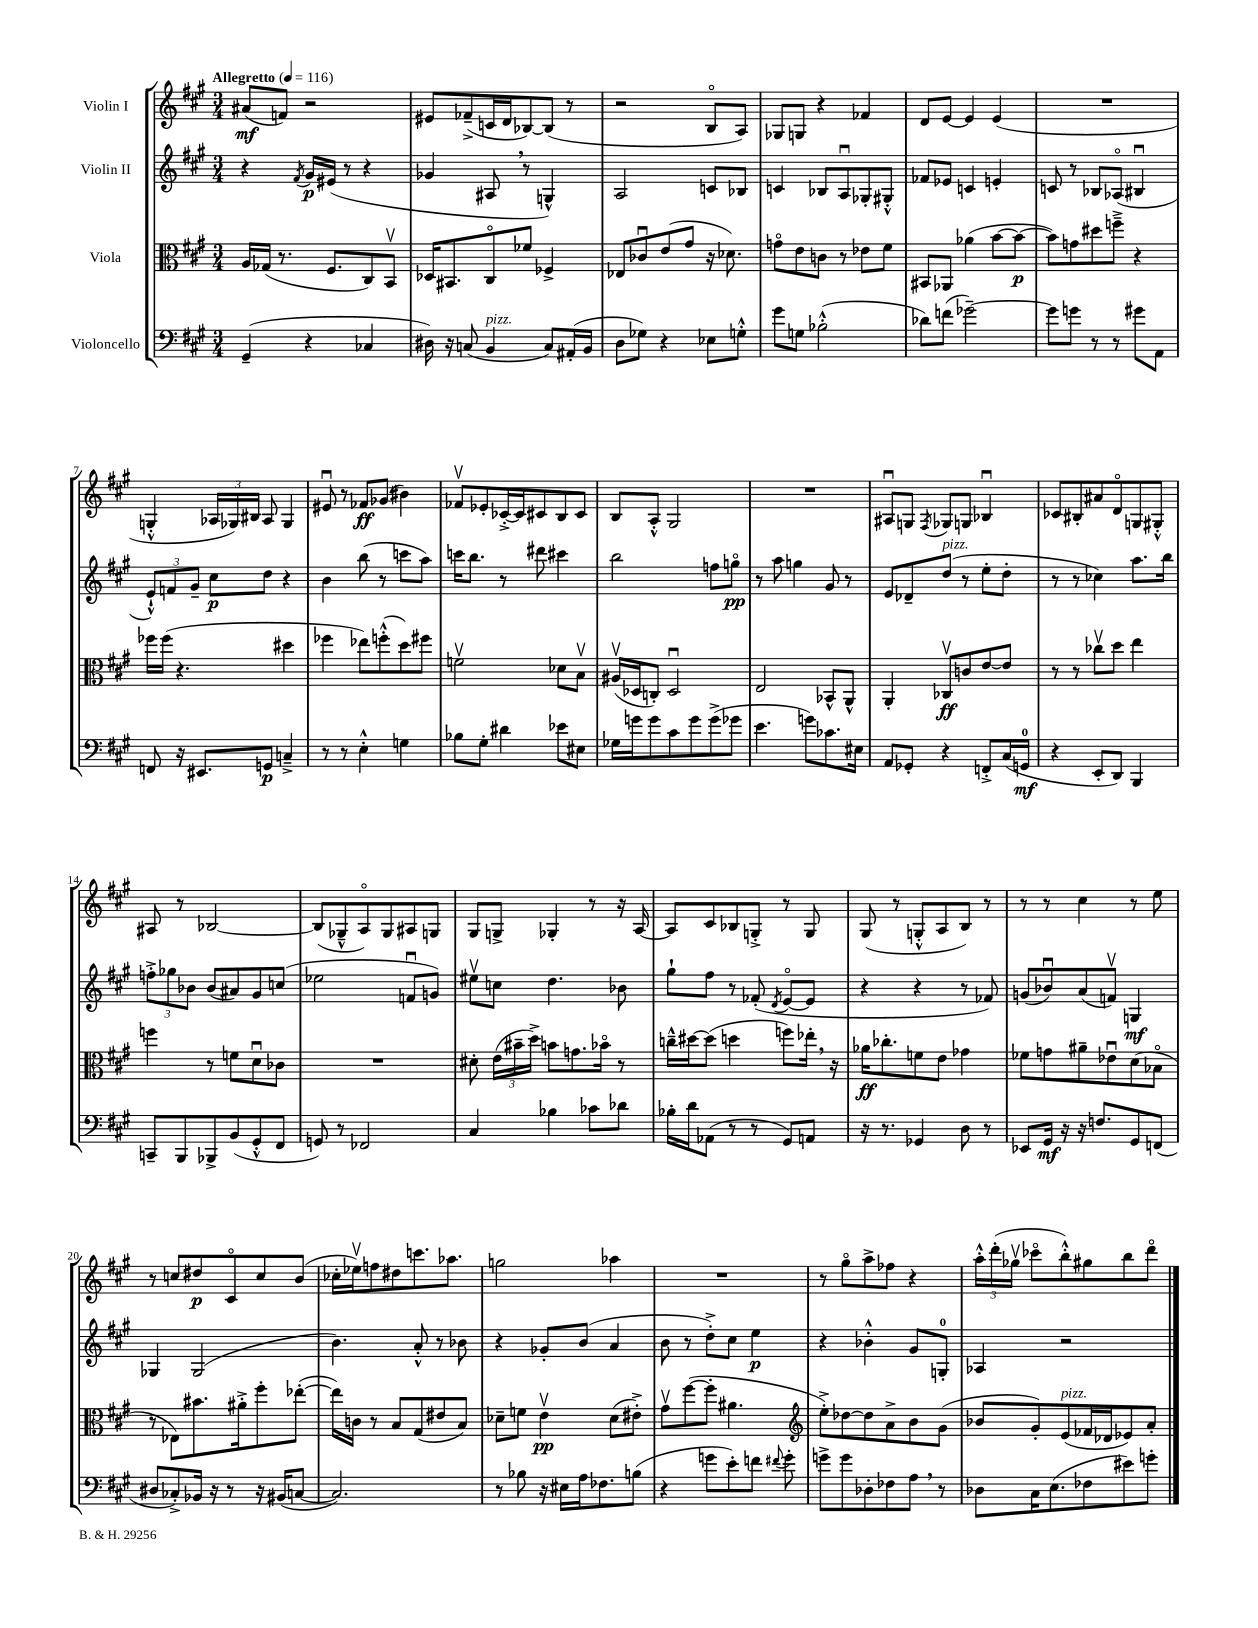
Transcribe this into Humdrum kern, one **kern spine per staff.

**kern	**kern	**kern	**kern
*staff4	*staff3	*staff2	*staff1
*clefF4	*clefC3	*clefG2	*clefG2
*k[f#c#g#]	*k[f#c#g#]	*k[f#c#g#]	*k[f#c#g#]
*M3/4	*M3/4	*M3/4	*M3/4
*MM116	*MM116	*MM116	*MM116
(4GG#~/	16A/LL	4r	(8a#/L
.	(16G-/JJ	.	.
.	8.r	.	8f/J)
.	.	8qf#/	.
4r	.	16g#/LL	2r
.	8.F#/L	(16e#/JJ	.
.	.	8r	.
4C-/	8C#/)	4r	.
.	8BBv/J	.	.
=	=	=	=
16D#\)	16D-/LK	4g-/	8e#/L
16r	8.BB#/	.	.
(8C/	.	.	(8f-~^/
4BB/	8C#o/	8A#/	16c/L
.	.	.	16d/J
.	8f-/J	8r	[8B-/)
8C/L)	4F-^/	4G^^/)	(8B-/]J
(16AA#'/L	.	.	8r
16BB/JJ	.	.	.
=	=	=	=
8D\L	8E-/L	2A/	2r
8G-\J)	8c-u/	.	.
4r	(8e/	.	.
.	8g#/J	.	.
8E-\L	16r	8c/L	8Bo/L
.	8.d-\)	.	.
8G'^^\J	.	8B-/J	8A/J)
=	=	=	=
8g#\L	8go\L	4c/	8G-/L
8G\J	8e\	.	8G/J
(2B-'^^\	8c\J	8B-/L	4r
.	8r	8Au/	.
.	8e-\L	8G-'/	4f-/
.	8f#\J	8G#'^^/J	.
=	=	=	=
8d-\L)	8BB#/L	8f-/L	8d/L
(8f\J	8AA-/J	8e-/J	[8e/J
[2g-~\)	(4a-\	4c/	4e/]
.	[8b\L	4e'/	(4e/
.	8b\_J	.	.
=	=	=	=
8g-\]L	8b\]L)	8c/	2.r
8g\J	8g\	8r	.
8r	8dd#\	8B-/L	.
8r	8ff~^\J	(8A-o/J	.
8g#\L	4r	4B#u/	.
8AA\J	.	.	.
=	=	=	=
8FF/	16ff-\LL	12e`^^/L)	4G'^^/
.	(16ff-\JJ	.	.
.	.	12f/	.
16r	4.r	.	.
.	.	12g#~/J	.
8.EE#/L	.	.	.
.	.	8cc#\L	24A-/LL
.	.	.	24G-/)
.	.	.	24B#/JJ
8GG/J	.	8dd\J	8A-/
4C~^/	4dd#\	4r	4G-/
=	=	=	=
8r	4ff-\	4b\	8e#u/
8r	.	.	8r
4E'^^\	8ee-\L)	(8bb\	8f-/L
.	(8ff'^^\	8r	(8g-/J
4G\	8dd\)	8ccc\L	4b#\)
.	8ff#\J	8aa\J)	.
=	=	=	=
8B-\L	2fv\	16ccc\LK	8f-v/L
.	.	8.bb\J	.
8G#'\J	.	.	8e-'/
4d#\	.	8r	[16c-'^/L
.	.	.	16c-/]J
.	.	8ddd#\	8c#/
8e-\L	8d-\L	4ccc#\	8B/
8E#\J	8Bv\J	.	8c#/J
=	=	=	=
16G-\LL	(16A#v/LL	2bb\	8B/L
16g\J	16D-/J	.	.
8g\	8C'/J)	.	8A'^^/J
8c#\	2D-u/	.	2G#/
8g\	.	.	.
(8g^\	.	8ff\L	.
8g-\J	.	8ggo\J	.
=	=	=	=
4.e\	2E/	8r	2.r
.	.	8aa\	.
.	.	4gg\	.
8g\L)	.	.	.
8.c-\	8BB-^^/L	8g#/	.
.	8AA^^/J	8r	.
16E#\Jk	.	.	.
=	=	=	=
8AA/L	4AA'/	8e/L	8A#u/L
8GG-'/J	.	8d-~/	8G/J
.	.	.	8qF#/
4r	8C-v/L	(8dd/J	8G-/L
.	8c/	8r	8G/J
8FF'^/L	[8e/	8ee'\L	4B-u/
(16C#/L	8e/]J	8dd'\J	.
16GG/JJ	.	.	.
=	=	=	=
4r	8r	8r	8c-/L
.	8r	8r	8B#'/
8EE'/L	8cc-v\L	4cc-\)	8a#/
8DD/J)	8dd\J	.	8do/
4BBB/	4ee\	8.aa\L	8G/
.	.	.	8G#'^^/J
.	.	16bb\Jk	.
=	=	=	=
8CC~/L	4ff\	12ff'^\L	8A#/
.	.	12gg-\	.
8BBB/	.	.	8r
.	.	12b-\J	.
8BBB-^/	8r	(8b-/L	[2B-/
(8BB/	8f\L	8a#/)	.
8GG#'^^/	8du\	8g#/	.
8FF#/J	8c-\J	(8cc/J	.
=	=	=	=
8GG/)	2.r	2ee-\	(8B-/]L
8r	.	.	8G-~^^/
2FF-/	.	.	8Ao/)
.	.	.	8G-/
.	.	8fu/L	8A#/
.	.	8g/J)	8G/J
=	=	=	=
4C#/	8d#'\	8ee#v\L	8G#/L
.	(24e\LL	8cc\J	8G^/J
.	24b#~\	.	.
.	24dd^\JJ)	.	.
4B-\	8b\L	4.dd\	4G-'/
.	8.g\	.	.
8c-\L	.	.	8r
.	16b-o\Jk	.	.
8d-\J	8r	8b-\	16r
.	.	.	[16A/
=	=	=	=
16B-'\LL	16cc~^^\LL	8gg#`\L	8A/]L
16d\J	[16dd#\J	.	.
(8AA-\J	(8dd#\]J	8ff#\J	8c#/
8r	4dd\	8r	8B-/
8r	.	(8f-'/	8G'^/J
.	.	8qd/	.
8GG#/L)	8ff\L)	[8eo/L	8r
8AA/J	16ee-'\Jk	8e/]J	8G/
.	16r	.	.
=	=	=	=
16r	16a-\LK	4r	(8G#/
8.r	8.cc-'\	.	.
.	.	.	8r
4GG-/	8f\	4r	8G'^^/L
.	8e\J	.	8A/
8D\	4g-\	8r	8B/J)
8r	.	8f-/)	8r
=	=	=	=
8EE-/L	8f-\L	(8g/L	8r
16GG#/Jk	8g\	8b-u/)	8r
16r	.	.	.
16r	8a#~\	(8a/	4cc#\
8.F/L	.	.	.
.	8e-u\	8fv/J)	.
8GG#/	(8d\	4G/	8r
(8FF/J	8B-o\J	.	8ee\
=	=	=	=
8D#/L	8r	4G-/	8r
8C-'^/)	8E-\L)	.	8cc/L
16BB-/Jk	8.b#\	(2G-/	8dd#/
16r	.	.	.
8r	.	.	8c#o/
.	16a#'^\k	.	.
16r	8ff#'\	.	8cc/
(16BB#/LK	.	.	.
[8C/J	([8ee-'\J	.	(8b/J
=	=	=	=
2.C/])	16ee-\]LL)	4.b\)	16cc-'\LL
.	16c\JJ	.	16ee-v\J)
.	8r	.	8ff\
.	8B/L	.	8dd#\
.	(8G#/	8a'^^/	8.ccc\
.	8e#/	8r	.
.	.	.	8.aa-\J
.	8B/J)	8b-\	.
=	=	=	=
8r	8d-~\L	4r	2gg\
8B-\	8f\J	.	.
16r	4ev\	8g-'/L	.
16E#\LL	.	.	.
16A\J	.	(8b/J	.
8.F-\	.	.	.
.	(8d-\L	4a/	4aa-\
(8B\J	8e#'^\J)	.	.
=	=	=	=
4r	8g#v\L	8b\	2.r
.	([8ff#\	8r	.
8g\L	8ff#'\]J	8dd'^\L)	.
8e'\)	4.a#\	8cc#\J	.
8f\J	.	4ee\	.
8qqf#/	.	.	.
8g'\	.	.	.
=	=	=	=
*	*clefG2	*	*
8g^\L	8ee'^\L)	4r	8r
8g\	[8dd-\	.	8gg#o\L
8D-'\	8dd-\]	4b-'^^\	8aa^\
8F-\	8a^\	.	8ff-\J
8A\J	8b\	8g#/L	4r
8r	(8g#\J	8G'/J	.
=	=	=	=
8D-\L	8b-/L	4A-/	24aa'^^\LL
.	.	.	(24ddd'\
.	.	.	24gg-v\JJ
16C#\K	8g#'/)	.	8ccc-o\L
(8.E\	.	.	.
.	(8e/	2r	8bb'^^\)
8F-\	16f-/L	.	8gg#\
.	16d-/J	.	.
8e#\)	8e-/)	.	8bb\
8g'\J	8a'/J	.	8dddo\J
==	==	==	==
*-	*-	*-	*-
